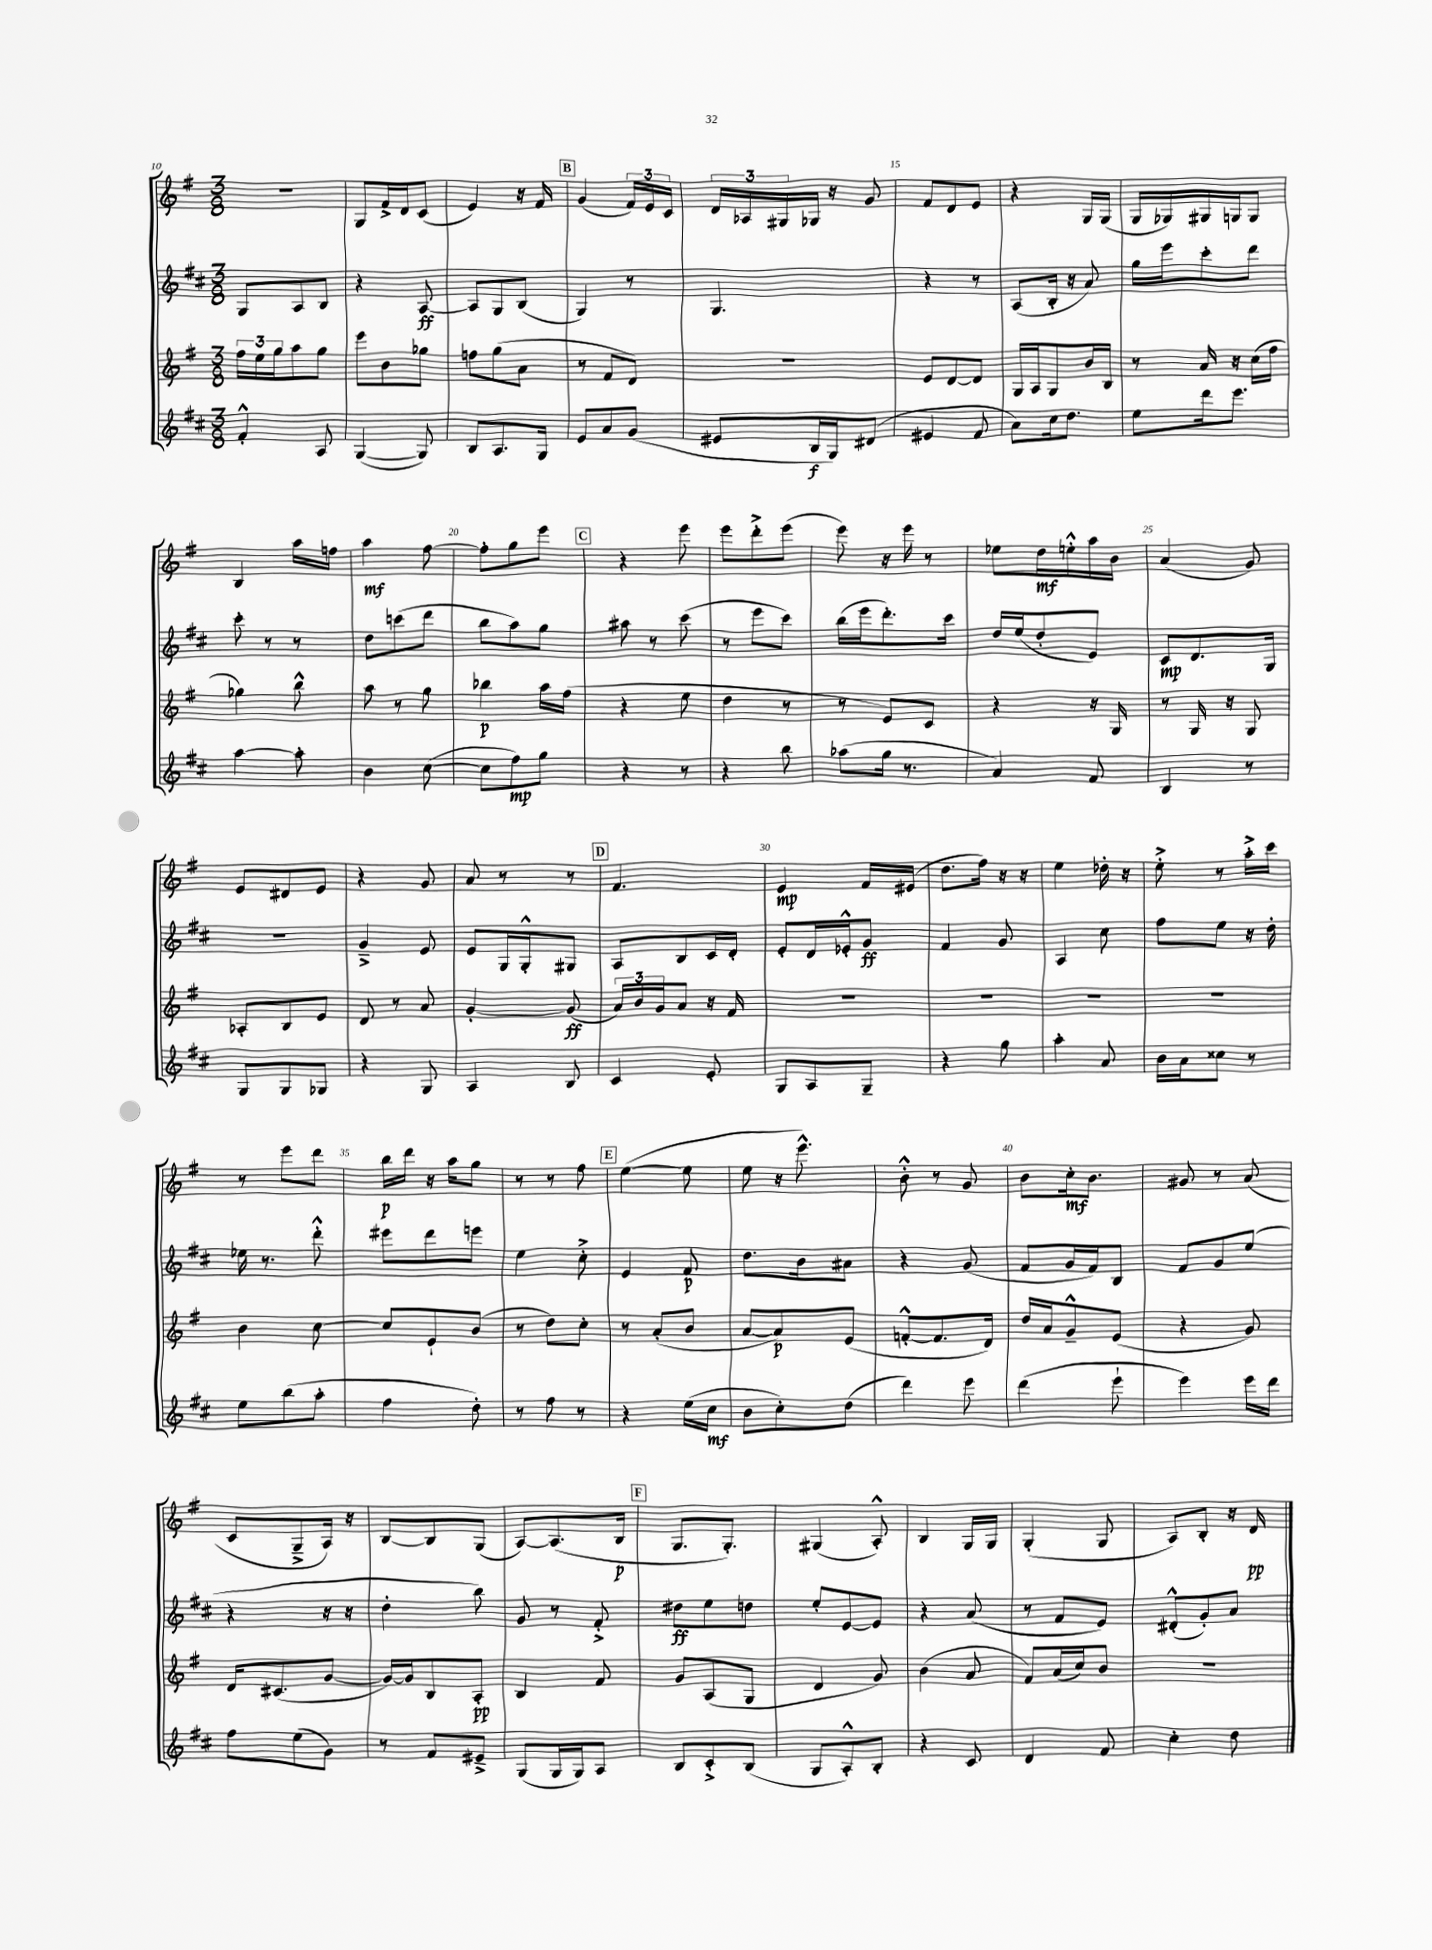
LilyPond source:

<<
\new StaffGroup <<
\new Staff = "s0" {
    \clef treble \key g \major \numericTimeSignature \time 3/8
    R4. |
    g8 fis'16-> d'16 c'8( |
    e'4) r16 fis'16 |
    \mark \markup { \box "B" } g'4( \tuplet 3/2 { fis'16) e'16 c'16 } |
    \tuplet 3/2 { d'16 aes16 gis16 } ges16 r16 g'8 |
    fis'8 d'8 e'8 |
    r4 g16 g16( |
    g16 ges16) gis16 g16 g8 |
    b4 a''16 f''16 |
    a''4\mf fis''8~ |
    fis''8-. g''8 e'''8 |
    \mark \markup { \box "C" } r4 e'''8 |
    e'''8 d'''8-.-> e'''8( |
    e'''8) r16 e'''16 r8 |
    ees''8 d''16\mf e''16-.-^ a''16 b'16 |
    a'4( g'8) |
    e'8 dis'8 e'8 |
    r4 g'8 |
    a'8 r8 r8 |
    \mark \markup { \box "D" } fis'4. |
    e'4\mp fis'16 eis'16( |
    d''8. fis''16) r16 r16 |
    e''4 des''16-. r16 |
    e''8-.-> r8 a''16-.-> c'''16 |
    r8 e'''8 d'''8 |
    b''16\p d'''16 r16 a''16 g''8 |
    r8 r8 fis''8 |
    \mark \markup { \box "E" } e''4~( e''8 |
    e''8 r16 e'''8.-^) |
    b'8-.-^ r8 g'8 |
    b'8 c''16-.\mf b'8. |
    gis'8 r8 a'8( |
    c'8 g8---> a16) r16 |
    b8~ b8 g8( |
    a8~) a8.( b16\p |
    \mark \markup { \box "F" } g8. g8.-.) |
    gis4( a8-.-^) |
    b4 g16 g16 |
    g4-.( g8 |
    a8) b8-. r16 d'16\pp \bar "|." |
}
\new Staff = "s1" {
    \clef treble \key d \major \numericTimeSignature \time 3/8
    g8 a8 b8 |
    r4 a8~\ff |
    a8 g8 b8( |
    \mark \markup { \box "B" } g4) r8 |
    g4. |
    r4 r8 |
    a8( b16-. r16 a'8) |
    g''16 e'''16 cis'''8-. d'''8 |
    cis'''8-. r8 r8 |
    d''8 c'''8( d'''8 |
    b''8 a''8) g''8 |
    \mark \markup { \box "C" } ais''8 r8 cis'''8( |
    r8 e'''8 cis'''8) |
    b''16( e'''16 d'''8.-.) cis'''16 |
    d''16 e''16( d''8-. e'8) |
    cis'8\mp d'8. g16 |
    R4. |
    g'4---> e'8 |
    e'8 g16 g16-.-^ gis8 |
    \mark \markup { \box "D" } a8 b8 cis'16 d'16-. |
    e'8-. d'16 ees'16-.-^ g'8\ff |
    fis'4 g'8 |
    a4 cis''8 |
    fis''8 e''8 r16 d''16-. |
    ees''16 r8. d'''8-.-^ |
    eis'''8 d'''8 e'''8 |
    e''4 cis''8-.-> |
    \mark \markup { \box "E" } e'4 fis'8\p |
    d''8. b'16 ais'8 |
    r4 g'8( |
    fis'8 g'16 fis'16) b8 |
    fis'8 g'8 e''8( |
    r4 r16 r16 |
    d''4-. b''8) |
    g'8 r8 fis'8-.-> |
    \mark \markup { \box "F" } dis''8\ff e''8 d''8 |
    e''8-. e'8~ e'8 |
    r4 a'8( |
    r8 fis'8 e'8) |
    dis'8-.-^( g'8-.) a'8 \bar "|." |
}
\new Staff = "s2" {
    \clef treble \key g \major \numericTimeSignature \time 3/8
    \tuplet 3/2 { fis''16 e''16 g''16 } a''8 g''8 |
    e'''8 b'8 ges''8 |
    f''8 g''8( a'8 |
    \mark \markup { \box "B" } r8 fis'8 d'8) |
    R4. |
    e'8 d'8~ d'8 |
    g16 a16 g8 b'16 b16 |
    r8 a'16 r16 c''16( fis''16 |
    ges''4) b''8-^ |
    a''8 r8 g''8 |
    bes''4\p a''16 fis''16( |
    \mark \markup { \box "C" } r4 e''8 |
    d''4 r8 |
    r8 e'8) c'8 |
    r4 r16 g16 |
    r8 g16 r16 g8 |
    aes8-. b8 e'8 |
    d'8 r8 a'8 |
    g'4~-. g'8\ff( |
    \mark \markup { \box "D" } \tuplet 3/2 { a'16) b'16 g'16 } a'8 r16 fis'16 |
    R4. |
    R4. |
    R4. |
    R4. |
    b'4 c''8~ |
    c''8 e'8-! b'8( |
    r8 d''8) c''8-. |
    \mark \markup { \box "E" } r8 a'8-.( b'8 |
    a'8~ a'8\p) e'8( |
    f'8~-.-^ f'8. d'16) |
    d''16 a'16 g'8---^ e'8( |
    r4 g'8) |
    d'16 cis'8.( g'8~ |
    g'16~) g'16 b8 a8-.\pp |
    b4 fis'8 |
    \mark \markup { \box "F" } g'8 a8( g8 |
    d'4 g'8) |
    b'4( a'8 |
    fis'8) a'16( c''16) b'8 |
    R4. \bar "|." |
}
\new Staff = "s3" {
    \clef treble \key d \major \numericTimeSignature \time 3/8
    fis'4-.-^ a8 |
    g4~( g8) |
    b8 a8. g16 |
    \mark \markup { \box "B" } e'8 a'8 g'8( |
    eis'8 b16\f g16) dis'8( |
    eis'4 fis'8 |
    a'8) cis''16 d''8. |
    e''8 d'''16 e'''8. |
    a''4~ a''8-. |
    b'4 cis''8~( |
    cis''8 fis''8\mp) g''8 |
    \mark \markup { \box "C" } r4 r8 |
    r4 b''8 |
    aes''8( g''16 r8. |
    a'4) fis'8 |
    b4 r8 |
    g8 g8 ges8 |
    r4 g8 |
    a4 b8 |
    \mark \markup { \box "D" } cis'4 e'8-. |
    g8 a8 g8-- |
    r4 g''8 |
    a''4-. a'8 |
    b'16 a'16 cisis''8 r8 |
    e''8 b''8( a''8-. |
    fis''4 d''8-.) |
    r8 fis''8 r8 |
    \mark \markup { \box "E" } r4 e''16( cis''16\mf |
    b'8 cis''8-.) d''8( |
    d'''4) e'''8 |
    d'''4( e'''8-! |
    e'''4) e'''16 d'''16 |
    fis''8 e''8( g'8) |
    r8 fis'8 eis'8---> |
    g8( g16 g16) a8 |
    \mark \markup { \box "F" } b8 cis'8-.-> b8( |
    g8 a8-.-^) b8-. |
    r4 cis'8 |
    d'4 fis'8 |
    cis''4-. d''8 \bar "|." |
}
>>
>>
\layout { \context { \Score currentBarNumber = #10 \override BarNumber.break-visibility = ##(#f #t #t) barNumberVisibility = #(every-nth-bar-number-visible 5) } }
